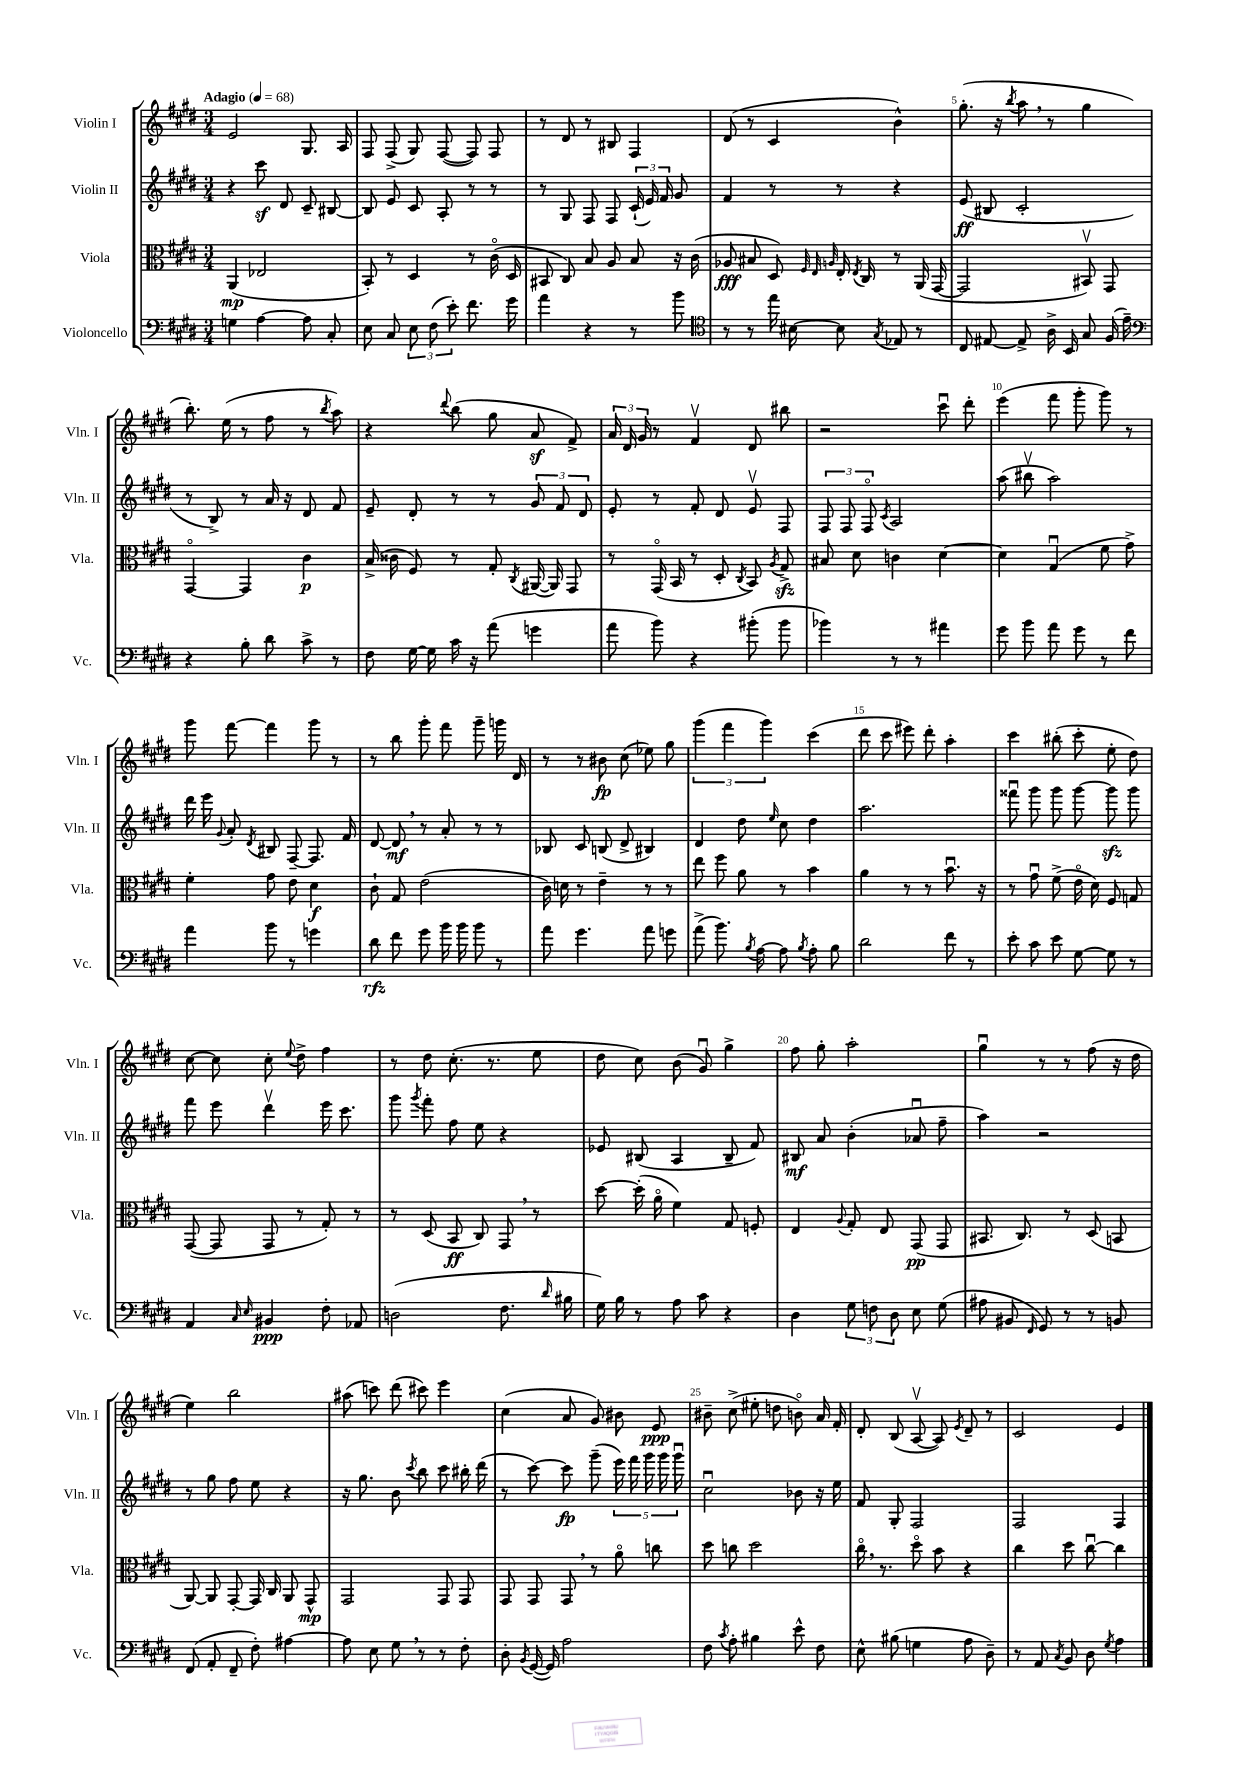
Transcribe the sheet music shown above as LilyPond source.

<<
\new StaffGroup <<
\new Staff = "s0" \with { instrumentName = "Violin I" shortInstrumentName = "Vln. I" } {
    \clef treble \key e \major \numericTimeSignature \time 3/4 \tempo "Adagio" 4 = 68
    \autoBeamOff e'2 gis8. a16 |
    fis8 fis8->( gis8) fis8~( fis8) fis8 |
    r8 dis'8 r8 bis8 fis4 |
    dis'8( r8 cis'4 b'4-^) |
    gis''8.-.( r16 \acciaccatura { b''8 } a''8 \breathe r8 gis''4 |
    b''8.-.) e''16( r8 fis''8 r8 \acciaccatura { b''8 } a''8) |
    r4 \appoggiatura { dis'''8 } b''8( gis''8 a'8\sf fis'8->) |
    \tuplet 3/2 { a'16 dis'16 gis'16 } r8 fis'4\upbow dis'8 bis''8 |
    r2 cis'''8\downbow dis'''8-. |
    e'''4( fis'''8 gis'''8-. gis'''8) r8 |
    gis'''8 fis'''8~ fis'''4 gis'''8 r8 |
    r8 b''8 gis'''8-. fis'''8 gis'''8-- g'''16 dis'16 |
    r8 r8 bis'8\fp cis''8( ees''8) gis''8 |
    \tuplet 3/2 { gis'''4( fis'''4 gis'''4) } cis'''4( |
    dis'''8 cis'''8 eis'''8) dis'''8-. a''4-. |
    cis'''4 bis''8-.( cis'''8-. e''8-. dis''8) |
    cis''8~ cis''8 cis''8-. \appoggiatura { e''8 } dis''8-> fis''4 |
    r8 dis''8 cis''8.-.( r8. e''8 |
    dis''8 cis''8) b'8( gis'8\downbow) gis''4-> |
    fis''8 gis''8-. a''2-. |
    gis''4\downbow r8 r8 fis''8( r16 dis''16 |
    e''4) b''2 |
    ais''8( c'''8) dis'''8( cis'''8) e'''4 |
    cis''4( a'8 gis'8) bis'8 e'8\ppp |
    bis'8-- cis''8->( eis''8-. d''8 b'8\flageolet) a'16 fis'16-. |
    dis'8-. b8( a8~\upbow a8) \acciaccatura { e'8 } dis'8-- r8 |
    cis'2 e'4 \bar "|." |
}
\new Staff = "s1" \with { instrumentName = "Violin II" shortInstrumentName = "Vln. II" } {
    \clef treble \key e \major \numericTimeSignature \time 3/4
    \autoBeamOff r4 cis'''8\sf dis'8 cis'8-- bis8~ |
    bis8 e'8 cis'8 a8-. r8 r8 |
    r8 gis8 fis8 fis8 \tuplet 3/2 { cis'16-!( e'16) fis'16 } gis'8 |
    fis'4 r8 r8 r4 |
    e'8\ff( bis8 cis'2-. |
    r8 b8->) r8 a'16 r16 dis'8 fis'8 |
    e'8-- dis'8-. r8 r8 \tuplet 3/2 { gis'8 fis'8 dis'8 } |
    e'8-. r8 fis'8-. dis'8 e'8\upbow fis8 |
    \tuplet 3/2 { fis8 fis8 fis8\flageolet } \acciaccatura { cis'8 } a2 |
    a''8( bis''8\upbow a''2) |
    dis'''16 e'''16 \appoggiatura { gis'8 } a'8-. \acciaccatura { dis'8 } bis8 fis8~-- fis8. fis'16 |
    dis'8~ dis'8\mf \breathe r8 a'8-. r8 r8 |
    bes8 cis'8 b8( dis'8-> bis4) |
    dis'4 dis''8 \grace { e''16 } cis''8 dis''4 |
    a''2. |
    fisis'''8\downbow gis'''8 gis'''8 gis'''8~ gis'''8\sfz gis'''8 |
    fis'''8 e'''8 dis'''4\upbow e'''16 cis'''8. |
    gis'''8 \acciaccatura { gis'''8 } fis'''8-. fis''8 e''8 r4 |
    ees'8 bis8( a4 bis8-- fis'8) |
    bis8\mf a'8 b'4-.( aes'8\downbow fis''8-- |
    a''4) r2 |
    r8 gis''8 fis''8 e''8 r4 |
    r16 gis''8. b'8 \acciaccatura { cis'''8 } b''8 cis'''8 bis''16-. dis'''16( |
    r8 cis'''8~) cis'''8\fp gis'''8--( \tuplet 5/4 { e'''16) fis'''16 gis'''16 gis'''16 gis'''16\downbow } |
    cis''2\downbow bes'8 r16 e''16 |
    fis'8 gis8-. fis2 |
    fis2 fis4 \bar "|." |
}
\new Staff = "s2" \with { instrumentName = "Viola" shortInstrumentName = "Vla." } {
    \clef alto \key e \major \numericTimeSignature \time 3/4
    \autoBeamOff a,4\mp( ees2 |
    b,8-.) r8 dis4 r8 cis'16\flageolet( dis16 |
    bis,8 cis8) b8 a8 b8 r16 cis'16( |
    aes8\fff bis8 dis8) \grace { fis32 e32 a32 } e16-. \acciaccatura { e8 } cis16 r8 a,16( gis,16~ |
    gis,2 bis,8\upbow) gis,8 |
    gis,4~\flageolet gis,4 cis'4\p |
    b16->( cisis'16 fis8) r8 gis8-. \acciaccatura { cis8 } ais,16~( ais,16) gis,8 |
    r8 gis,16\flageolet( b,16 r8 dis8-. \acciaccatura { cis8 } b,8) \acciaccatura { a8 } gis8->\sfz |
    bis8 dis'8 c'4 dis'4~ |
    dis'4 gis4\downbow( fis'8 gis'8->) |
    fis'4-. gis'8 e'8 dis'4\f |
    cis'8-! gis8 e'2( |
    cis'16) d'16 r8 e'4-- r8 r8 |
    e''8 fis''8 a'8 r8 b'4 |
    a'4 r8 r8 b'8.\downbow r16 |
    r8 gis'8\downbow fis'8->( e'16\flageolet dis'16) fis8 g8 |
    gis,8~( gis,8 gis,8 r8 gis8-.) r8 |
    r8 dis8( b,8\ff cis8) gis,8 \breathe r8 |
    dis''8~ dis''16-.( a'16\flageolet fis'4) gis8 f8-. |
    e4 \appoggiatura { a8 } gis8-. e8 gis,8\pp( gis,8 |
    bis,8. cis8.) r8 dis8( b,8 |
    a,8~) a,8 gis,8~-. gis,16 cis16 a,8 gis,8-^\mp |
    gis,2 gis,8 gis,8 |
    gis,8 gis,8 gis,8 \breathe r8 a'8\flageolet c''8 |
    dis''8 c''8 dis''2 |
    cis''16\flageolet \breathe r8. dis''8\flageolet b'8 r4 |
    cis''4 dis''8 cis''8~\downbow cis''4 \bar "|." |
}
\new Staff = "s3" \with { instrumentName = "Violoncello" shortInstrumentName = "Vc." } {
    \clef bass \key e \major \numericTimeSignature \time 3/4
    \autoBeamOff g4 a4~ a8 cis8-. |
    e8 cis8 \tuplet 3/2 { e8 fis8( e'8-.) } fis'8. gis'16 |
    a'4 r4 r8 b'8 |
    \clef tenor r8 r8 e''16 bis16~ bis8 \acciaccatura { gis8 } ees8 r8 |
    cis8 eis8~ eis8-> a16-> b,16 gis8 fis16( e'16--) |
    \clef bass r4 b8-. dis'8 cis'8-> r8 |
    fis8 gis16~ gis16 cis'16 r16 a'8( g'4 |
    a'8 b'8) r4 bis'8-.( bis'8 |
    bes'4) r8 r8 ais'4 |
    gis'8 b'8 a'8 gis'8 r8 fis'8 |
    a'4 b'8 r8 g'4 |
    dis'8\rfz fis'8 gis'8 b'16 b'16 b'8 r8 |
    a'8 gis'4. a'8 g'8 |
    a'8->( b'8.) \acciaccatura { b8 } a16~ a8 \acciaccatura { b8 } a8-. b8 |
    dis'2 fis'8 r8 |
    e'8-. cis'8 e'8 gis8~ gis8 r8 |
    a,4 \grace { cis16 e16 } bis,4\ppp fis8-. aes,8 |
    d2( fis8. \grace { dis'16 } bis16 |
    gis16) b16 r8 a8 cis'8 r4 |
    dis4 \tuplet 3/2 { gis8 f8 dis8 } e8 gis8( |
    ais8 bis,8 \grace { fis,16 } gis,8) r8 r8 b,8 |
    fis,8( a,8-. fis,8-- fis8-.) ais4~ |
    ais8 e8 gis8 \breathe r8 r8 fis8-. |
    dis8-. \acciaccatura { b,8 } gis,16~( gis,16) a2 |
    fis8 \acciaccatura { cis'8 } a8-. bis4 e'8-^ fis8 |
    e8-^ bis8( g4 a8 dis8--) |
    r8 a,8 \acciaccatura { cis8 } b,8 dis8 \acciaccatura { gis8 } a4 \bar "|." |
}
>>
>>
\layout { \context { \Score \override BarNumber.break-visibility = ##(#f #t #t) barNumberVisibility = #(every-nth-bar-number-visible 5) } }
